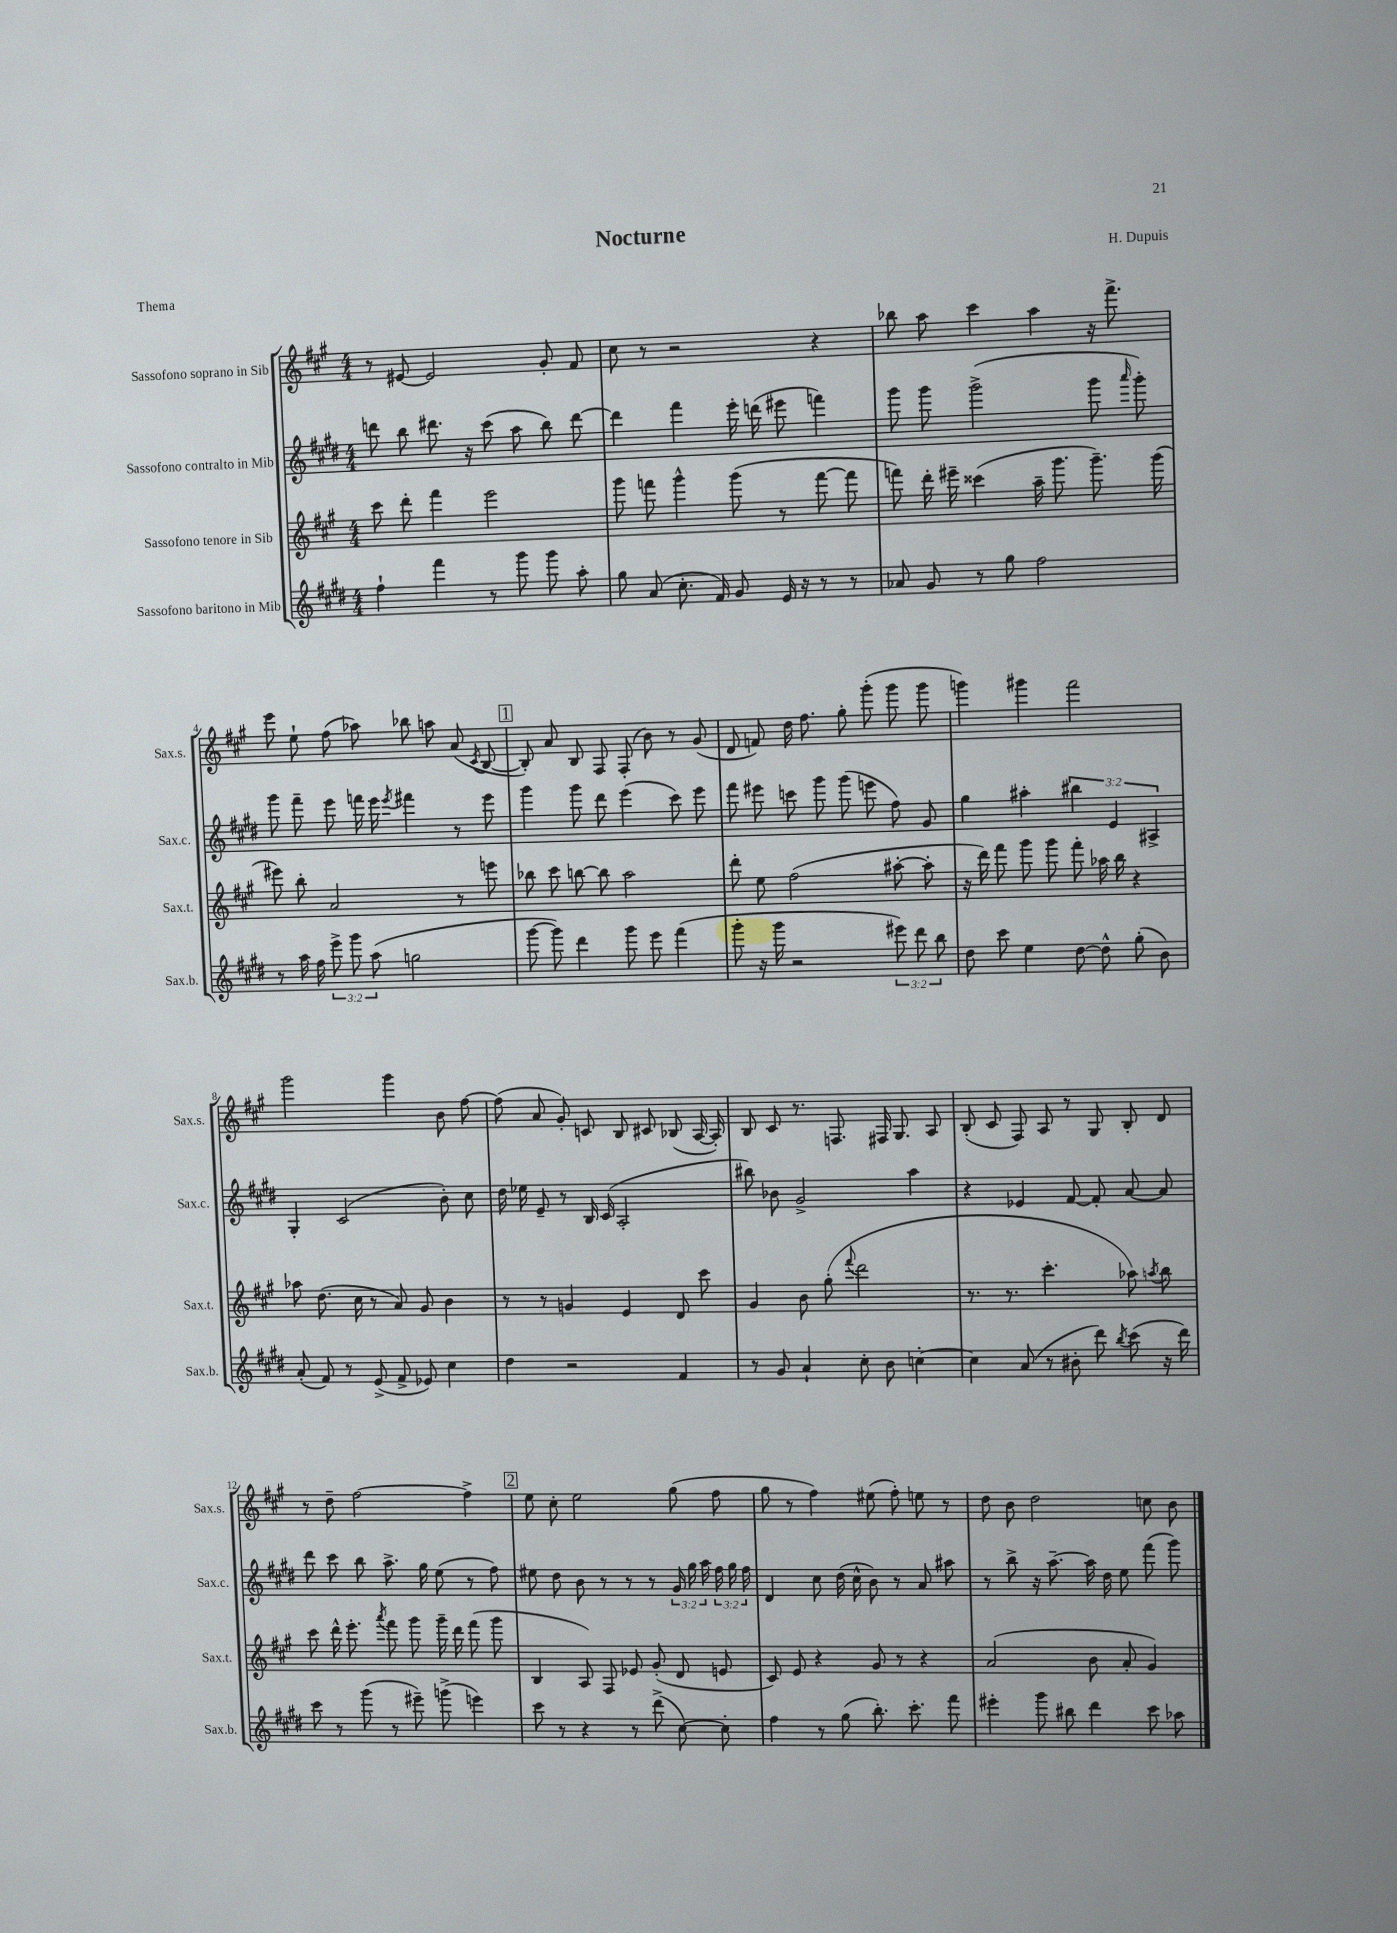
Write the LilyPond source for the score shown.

\header { title = "Nocturne" composer = "H. Dupuis" piece = "Thema" }
<<
\new StaffGroup <<
\new Staff = "s0" \with { instrumentName = "Sassofono soprano in Sib" shortInstrumentName = "Sax.s." } {
    \clef treble \key a \major \numericTimeSignature \time 4/4
    \autoBeamOff r8 eis'8~ eis'2 gis'8-. fis'8 |
    cis''8 r8 r2 r4 |
    bes''8 a''8 cis'''4 a''4 r16 fis'''8.-> |
    e'''8 e''8-! fis''8( aes''8) bes''8 a''8 a'8( \acciaccatura { cis'8 } b8~ |
    \mark \markup { \box "1" } b8-.) a'8 b8 fis8 fis8-.( b'8) r8 gis'8( |
    d'8 f'8) d''16 fis''8. gis''8-. gis'''8-.( gis'''8 gis'''8 |
    g'''4) gis'''4 fis'''2 |
    gis'''2 gis'''4 b'8 fis''8~ |
    fis''8( a'8 gis'8-.) c'8 b8 cis'8 bes8( a16~ a16-.) |
    b8 cis'8 r8. f8. fis16 gis8. a8 |
    b8-.( cis'8 fis8) a8 r8 gis8 b8-. d'8 |
    r8 d''8-- fis''2~ fis''4-> |
    \mark \markup { \box "2" } e''8 cis''8-. e''2 gis''8( fis''8 |
    gis''8 r8 fis''4) eis''8( fis''8-.) e''8 r8 |
    d''8 b'8 d''2 c''8 b'8 \bar "|." |
}
\new Staff = "s1" \with { instrumentName = "Sassofono contralto in Mib" shortInstrumentName = "Sax.c." } {
    \clef treble \key e \major \numericTimeSignature \time 4/4 \override Staff.TupletNumber.text = #tuplet-number::calc-fraction-text
    \autoBeamOff d'''8 b''8 dis'''8. r16 cis'''8( a''8 b''8) dis'''8~ |
    dis'''4 fis'''4 e'''16-. d'''16( eis'''8 f'''4) |
    gis'''8 gis'''8 gis'''2->( gis'''8 \grace { a'''16 } gis'''8-.) |
    gis'''8 fis'''8-- e'''8 f'''16 e'''16 \acciaccatura { e'''8 } fis'''4 r8 e'''8 |
    \mark \markup { \box "1" } gis'''4 gis'''8 dis'''8 e'''4( cis'''8) e'''8 |
    fis'''8 eis'''8 c'''8 gis'''8 gis'''8( e'''8 fis''8) gis'8 |
    gis''4 ais''4-. \tuplet 3/2 { bis''4 e'4 ais4-> } |
    gis4-. cis'2( b'8-.) cis''8 |
    dis''16 ees''16 e'8-- r8 b16 cis'16( a2-. |
    bis''8) bes'8 gis'2-> a''4 |
    r4 ees'4 fis'8~ fis'8-. a'8~ a'8 |
    dis'''8 cis'''8 b''8 a''8.-> gis''16 e''8( r8 fis''8) |
    \mark \markup { \box "2" } eis''8 dis''8 b'8 r8 r8 r8 \tuplet 3/2 { gis'16 gis''16 a''16 } \tuplet 3/2 { fis''16 gis''16 fis''16 } |
    dis'4 cis''8 dis''16( cis''16-^ b'8) r8 a'8 ais''8 |
    r8 b''8-> r16 a''8.~-- a''16 dis''16 e''8 fis'''8( gis'''8) \bar "|." |
}
\new Staff = "s2" \with { instrumentName = "Sassofono tenore in Sib" shortInstrumentName = "Sax.t." } {
    \clef treble \key a \major \numericTimeSignature \time 4/4
    \autoBeamOff cis'''8 d'''8-. fis'''4 e'''2 |
    gis'''8 f'''8 gis'''4-^ gis'''8( r8 f'''8~ f'''8 |
    f'''8) d'''16-. eis'''16-- cisis'''4( a''16-- gis'''8. gis'''8.--) gis'''16( |
    eis'''8) b''8-. a'2 r8 e'''8 |
    \mark \markup { \box "1" } bes''8 cis'''8 b''8~ b''8 a''2 |
    d'''8-. e''8 fis''2( ais''8~-. ais''8-. |
    r16 d'''16) fis'''8 gis'''8 gis'''8 fis'''8-. aes''16 b''16 r4 |
    aes''8 d''8.( cis''16 r8 a'8) gis'8 b'4 |
    r8 r8 g'4 e'4 d'8 cis'''8 |
    gis'4 b'8 gis''8-.( \appoggiatura { fis'''8 } d'''2 |
    r8. r8. cis'''4.-. aes''8) \acciaccatura { a''8 } b''8 |
    cis'''8 d'''16-^ e'''8.-. \acciaccatura { a'''8 } fis'''8 gis'''8 gis'''16-- d'''16 fis'''8( gis'''8 |
    \mark \markup { \box "2" } b4 a8) fis8 ees'8 gis'8-.( d'8 e'8 |
    cis'8) e'8 r4 gis'8 r8 r4 |
    a'2( b'8 a'8-. gis'4) \bar "|." |
}
\new Staff = "s3" \with { instrumentName = "Sassofono baritono in Mib" shortInstrumentName = "Sax.b." } {
    \clef treble \key e \major \numericTimeSignature \time 4/4 \override Staff.TupletNumber.text = #tuplet-number::calc-fraction-text
    \autoBeamOff fis''4-! fis'''4 r8 gis'''8 gis'''8 a''8-. |
    gis''8 a'8( cis''8.-. fis'16) gis'8 e'16 r16 r8 r8 |
    aes'8 gis'8 r8 gis''8 fis''2 |
    r8 a''16 fis''16 \tuplet 3/2 { e'''8-> gis'''8 a''8( } g''2 |
    \mark \markup { \box "1" } gis'''8~ gis'''8) dis'''4 gis'''8 e'''8 fis'''4( |
    gis'''8-. r16 gis'''16 r2 \tuplet 3/2 { eis'''8) dis'''8 b''8 } |
    dis''8 cis'''8 e''4 dis''8~ dis''8-^ gis''8-.( b'8) |
    a'8-.( fis'8) r8 e'8->( fis'8-> ees'8) cis''4 |
    dis''4 r2 fis'4 |
    r8 gis'8 a'4-! cis''8-. b'8 c''4~-. |
    c''4 a'8( r8 bis'8-. dis'''8) \acciaccatura { b''8 } cis'''8( r16 dis'''16) |
    cis'''8 r8 gis'''8( r8 eis'''8--) g'''8->( e'''4) |
    \mark \markup { \box "2" } cis'''8 r8 r4 r8 dis'''8->( cis''8~) cis''8-. |
    fis''4 r8 gis''8( b''8.-.) cis'''8.-. fis'''8 |
    eis'''4-. gis'''8 bis''8 dis'''4 cis'''8 aes''8 \bar "|." |
}
>>
>>
